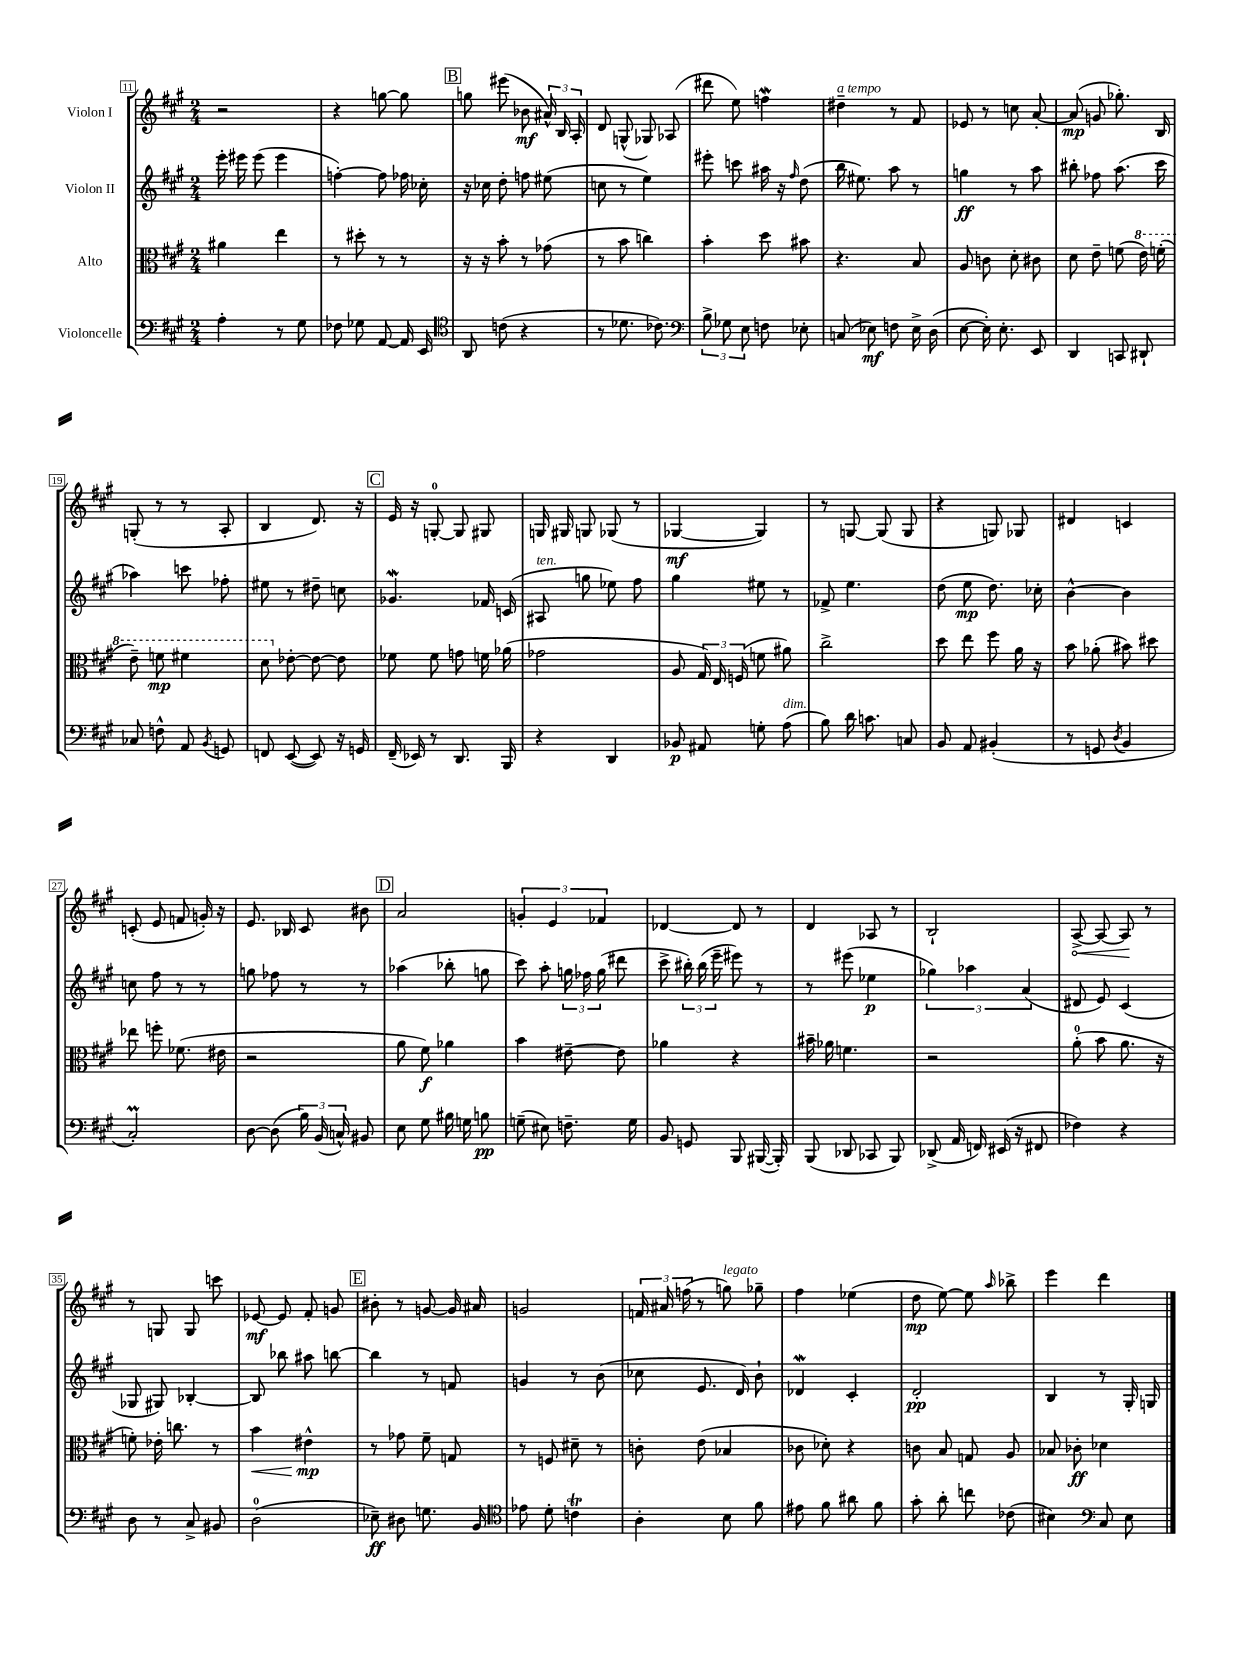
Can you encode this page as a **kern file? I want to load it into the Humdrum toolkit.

**kern	**kern	**kern	**kern
*staff4	*staff3	*staff2	*staff1
*clefF4	*clefC3	*clefG2	*clefG2
*k[f#c#g#]	*k[f#c#g#]	*k[f#c#g#]	*k[f#c#g#]
*M2/4	*M2/4	*M2/4	*M2/4
4A'	4a#	16eee'	2r
.	.	16eee#	.
.	.	(8eee#	.
8r	4ee	4eee#	.
8G#	.	.	.
=	=	=	=
8F-	8r	[4ff')	4r
8G-	8dd#'	.	.
[8AA	8r	8ff]	[8gg
16AA]	8r	16ff-	8gg]
16EE	.	16cc-'	.
=	=	=	=
*clefC4	*	*	*
8AA	16r	16r	8gg
.	16r	16cc-	.
(8c	8b'	8dd'	(8eee#
4r	8r	8ff	8b-
.	(8g-	(8ee#	24a#^^)
.	.	.	24B
.	.	.	24A'
=	=	=	=
8r	8r	8cc	8d
8.d-	8b	8r	(8G^^
.	4cc)	4ee)	8G-)
8.c-)	.	.	.
.	.	.	(8A-
=	=	=	=
*clefF4	*	*	*
12B^	4b'	8eee#'	8ddd#
12G-	.	.	.
.	.	8ccc	8ee)
12E	.	.	.
8F	8dd	16aa#	4ff
.	.	16r	.
.	.	16qqff#	.
8E-'	8b#	(8dd	.
=	=	=	=
(8C	4.r	16bb	4dd#~
.	.	8.ee#)	.
8E-)	.	.	.
8F	.	8aa	8r
16E-^	8B	8r	8f#
(16D	.	.	.
=	=	=	=
[8E	8A	4gg	8e-
16E'])	8c	.	8r
8.E'	.	.	.
.	8d'	8r	8cc
8EE	8c#	8aa	[8a'
=	=	=	=
4DD	8d	8bb#'	(8a]
.	8e~	8ff-	8g
8CC	(8f	(8.aa	8.gg-')
8DD#`	16ee)	.	.
.	(16ff'	16ccc#	16B
=	=	=	=
8C-	8ee~)	4aa-)	(8G'
8F^^	8ff	.	8r
8AA	4ff#	8ccc	8r
8qBB	.	.	.
8GG	.	8ff-'	8A'
=	=	=	=
8FF	8dd	8ee#	4B
([8EE	[8e-'	8r	.
8EE])	8e-_	8dd#~	8.d)
16r	8e-]	8cc	.
16GG	.	.	16r
=	=	=	=
(16FF#~	8f-	4.g-	16e
16EE-)	.	.	16r
8r	8f-	.	[8G'
8.DD	8g	.	8G]
.	16f	16f-	8G#
16BBB	(16a-	(16c	.
=	=	=	=
4r	2g-	8A#	16G
.	.	.	16G#
.	.	8gg	8G
4DD	.	8ee-)	(8G-
.	.	8ff#	8r
=	=	=	=
8BB-	8A	4gg#	[4G-
8AA#	24G#)	.	.
.	24E	.	.
.	(24F	.	.
8G'	8f	8ee#	4G-])
(8A	8a#)	8r	.
=	=	=	=
8B)	2cc#^	8f-^	8r
16d	.	4.ee	[8G
8.c	.	.	.
.	.	.	(8G]
8C	.	.	8G
=	=	=	=
8BB	8dd	(8dd	4r
8AA	8ee	8ee	.
(4BB#'	8ff#	8.dd)	8G)
.	16a	.	8G-
.	16r	16cc-'	.
=	=	=	=
8r	8b	[4b^^	4d#
8GG	(8a-'	.	.
8qD	.	.	.
4BB	8b#)	4b]	4c
.	8dd#	.	.
=	=	=	=
2C#')	8ee-	8cc	(8c'
.	8ff'	8ff#	8e
.	(8.f-	8r	8f
.	.	8r	16g')
.	16e#	.	16r
=	=	=	=
[8D	2r	8gg	8.e
(8D]	.	8ff-	.
.	.	.	16B-
24B)	.	8r	8c#
(24BB	.	.	.
24C^^)	.	.	.
8BB#	.	8r	8b#
=	=	=	=
8E	8a	(4aa-	2a
8G#	8f#)	.	.
16B#	4a-	8bb-'	.
16G	.	.	.
8B	.	8gg	.
=	=	=	=
(8G~	4b	8ccc#)	6g'
8E#)	.	8aa'	.
.	.	.	6e
8.F~	[8e#~	24gg	.
.	.	24ff-	.
.	.	(24gg	6f-
.	8e#]	8ddd#	.
16G	.	.	.
=	=	=	=
8BB	4a-	8ccc#^	[4d-
8GG	.	24bb#')	.
.	.	(24bb#	.
.	.	24eee~	.
8BBB	4r	8eee#)	8d-]
([16BBB#	.	8r	8r
16BBB#'])	.	.	.
=	=	=	=
(8BBB	16b#~	8r	4d
.	16a-	.	.
8DD-	4.f	(8eee#	.
8CC-	.	4ee-	8A-
8BBB)	.	.	8r
=	=	=	=
(8DD-^	2r	6gg-)	2B`
16AA	.	.	.
.	.	6aa-	.
16FF)	.	.	.
(16EE#	.	.	.
16r	.	.	.
.	.	(6a	.
8FF#	.	.	.
=	=	=	=
4F-)	(8a'	8d#	[8A^
.	8b	8e)	8A_
4r	8.a	(4c#	8A]
.	.	.	8r
.	16r	.	.
=	=	=	=
8D	8f')	8G-	8r
8r	16e-'	8G#)	8G
.	8.cc	.	.
8C#^	.	[4B-'	8G
8BB#	8r	.	8ccc
=	=	=	=
(2D	4b	8B-]	[8e-
.	.	8bb-	8e-]
.	4e#^^	8aa#	8f#'
.	.	[8bb	8g
=	=	=	=
8E-~)	8r	4bb]	8b#'
8D#	8g-	.	8r
8.G	8f#~	8r	[8g
.	8G	8f	16g]
16BB	.	.	16a#
=	=	=	=
*clefC4	*	*	*
8e-	8r	4g	2g
8d'	8F	.	.
4c	8d#~	8r	.
.	8r	(8b	.
=	=	=	=
4A'	8c'	8cc-	24f
.	.	.	24a#
.	.	.	(24ff
.	(8e	8.e	8r
8B	4B-	.	8gg)
.	.	16d)	.
8f#	.	8b`	8gg-~
=	=	=	=
8e#	8c-	4d-	4ff#
8f#	8d-')	.	.
8a#	4r	4c#'	(4ee-
8f#	.	.	.
=	=	=	=
8g#'	8c	2d'	8dd
8a'	8B	.	[8ee)
8cc	8G	.	8ee]
.	.	.	16qqaa
(8c-	8A	.	8bb-^
=	=	=	=
4B#)	8B-	4B	4eee
.	8c-'	.	.
*clefF4	*	*	*
8C#	4d-	8r	4ddd
8E	.	16G#'	.
.	.	16G	.
==	==	==	==
*-	*-	*-	*-
